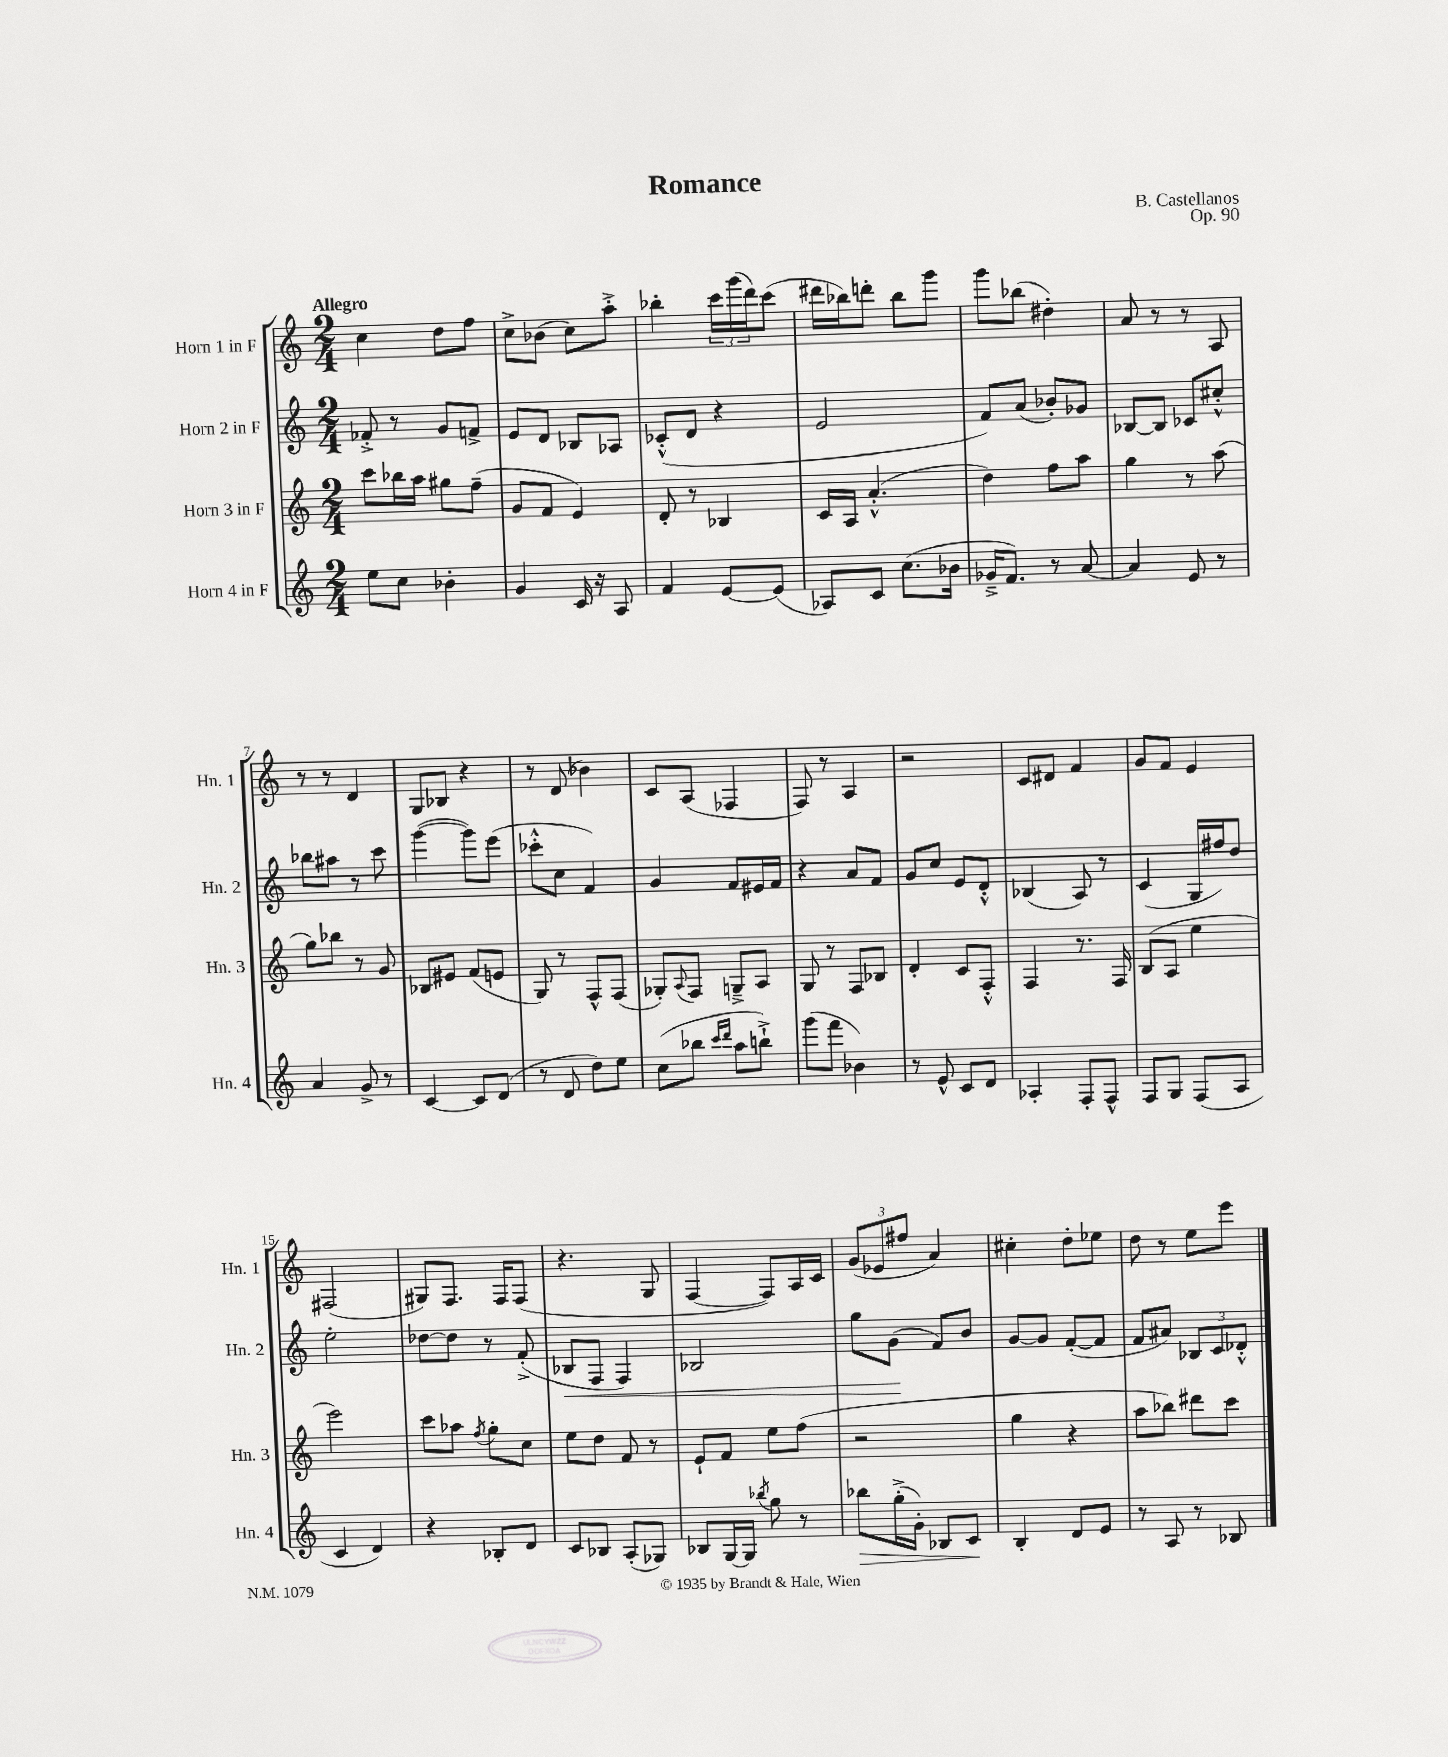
\header { title = "Romance" composer = "B. Castellanos" opus = "Op. 90" }
<<
\new StaffGroup <<
\new Staff = "s0" \with { instrumentName = "Horn 1 in F" shortInstrumentName = "Hn. 1" } {
    \clef treble \key c \major \numericTimeSignature \time 2/4 \tempo "Allegro"
    c''4 d''8 f''8 |
    c''8-> bes'8( c''8) a''8-.-> |
    bes''4-. \tuplet 3/2 { c'''16 g'''16( d'''16) } c'''8( |
    dis'''16 bes''16) d'''8-. bes''8 g'''8 |
    g'''8 bes''8( dis''4-.) |
    a'8 r8 r8 a8 |
    r8 r8 d'4 |
    g8 bes8 r4 |
    r8 d'8( bes'4) |
    c'8 a8( fes4 |
    f8) r8 a4 |
    r2 |
    c'8 dis'8 f'4 |
    g'8 f'8 e'4 |
    fis2( |
    gis8) f8. f16 f8( |
    r4. g8 |
    f4~ f8) a16 c'16 |
    \tuplet 3/2 { g'8( ees'8 fis''8 } a'4) |
    cis''4-. d''8-. ees''8 |
    d''8 r8 e''8 e'''8 \bar "|." |
}
\new Staff = "s1" \with { instrumentName = "Horn 2 in F" shortInstrumentName = "Hn. 2" } {
    \clef treble \key c \major \numericTimeSignature \time 2/4
    fes'8-.-> r8 g'8 f'8-> |
    e'8 d'8 bes8 aes8 |
    ces'8-.-^( d'8 r4 |
    e'2 |
    f'8) a'8( bes'8-.) ges'8 |
    bes8~ bes8 ces'8 cis''8-.-^ |
    bes''8 ais''8 r8 c'''8 |
    g'''4~( g'''8) e'''8( |
    ces'''8-.-^ c''8 f'4) |
    g'4 f'8 eis'16 f'16 |
    r4 a'8 f'8 |
    g'8 c''8 e'8 d'8-.-^ |
    bes4( a8) r8 |
    c'4( g16 fis''16) d''8 |
    e''2-. |
    des''8~ des''8 r8 f'8-.->( |
    bes8\< f8 f4) |
    bes2 |
    g''8 g'8\!( f'8) b'8 |
    g'8~ g'8 f'8~-.( f'8 |
    f'8 ais'8) \tuplet 3/2 { bes8 c'8 des'8-.-^ } \bar "|." |
}
\new Staff = "s2" \with { instrumentName = "Horn 3 in F" shortInstrumentName = "Hn. 3" } {
    \clef treble \key c \major \numericTimeSignature \time 2/4
    c'''8 bes''16 a''16 gis''8 f''8--( |
    g'8 f'8 e'4) |
    d'8-. r8 bes4 |
    c'16 a16 a'4.-.-^( |
    d''4) f''8 a''8 |
    g''4 r8 a''8( |
    g''8) bes''8 r8 g'8 |
    bes8 eis'8 f'8( e'8 |
    g8) r8 f8-^ f8( |
    ges8-.) \appoggiatura { a8 } f8 g8---> a8 |
    g8 r8 f8 bes8 |
    d'4-. c'8 f8-.-^ |
    f4 r8. f16 |
    b8( a8 e''4 |
    e'''2) |
    c'''8 aes''8 \acciaccatura { f''8 } g''8-. c''8 |
    e''8 d''8 f'8 r8 |
    e'8-! f'8 e''8 f''8( |
    r2 |
    g''4 r4 |
    a''8 bes''8) dis'''8 c'''8 \bar "|." |
}
\new Staff = "s3" \with { instrumentName = "Horn 4 in F" shortInstrumentName = "Hn. 4" } {
    \clef treble \key c \major \numericTimeSignature \time 2/4
    e''8 c''8 bes'4-. |
    g'4 c'16 r16 a8 |
    f'4 e'8~ e'8( |
    aes8) c'8 c''8.( bes'16 |
    ges'16---> f'8.) r8 a'8~ |
    a'4 e'8 r8 |
    a'4 g'8-> r8 |
    c'4~ c'8 d'8( |
    r8 d'8 d''8) e''8 |
    c''8( bes''8 \grace { c'''16 d'''16 } a''8 b''8-!->) |
    g'''8( f'''8 bes'4) |
    r8 e'8-^ c'8 d'8 |
    aes4-. f8-. f8-^ |
    f8 g8 f8( a8 |
    c'4 d'4) |
    r4 bes8-. d'8 |
    c'8 bes8 a8-.( ges8) |
    bes8 g16~ g16 \acciaccatura { bes''8 } g''8 r8 |
    bes''8\> g''16-.->( g'16-.) bes8 c'8\! |
    b4-. d'8 e'8 |
    r8 a8 r8 bes8 \bar "|." |
}
>>
>>
